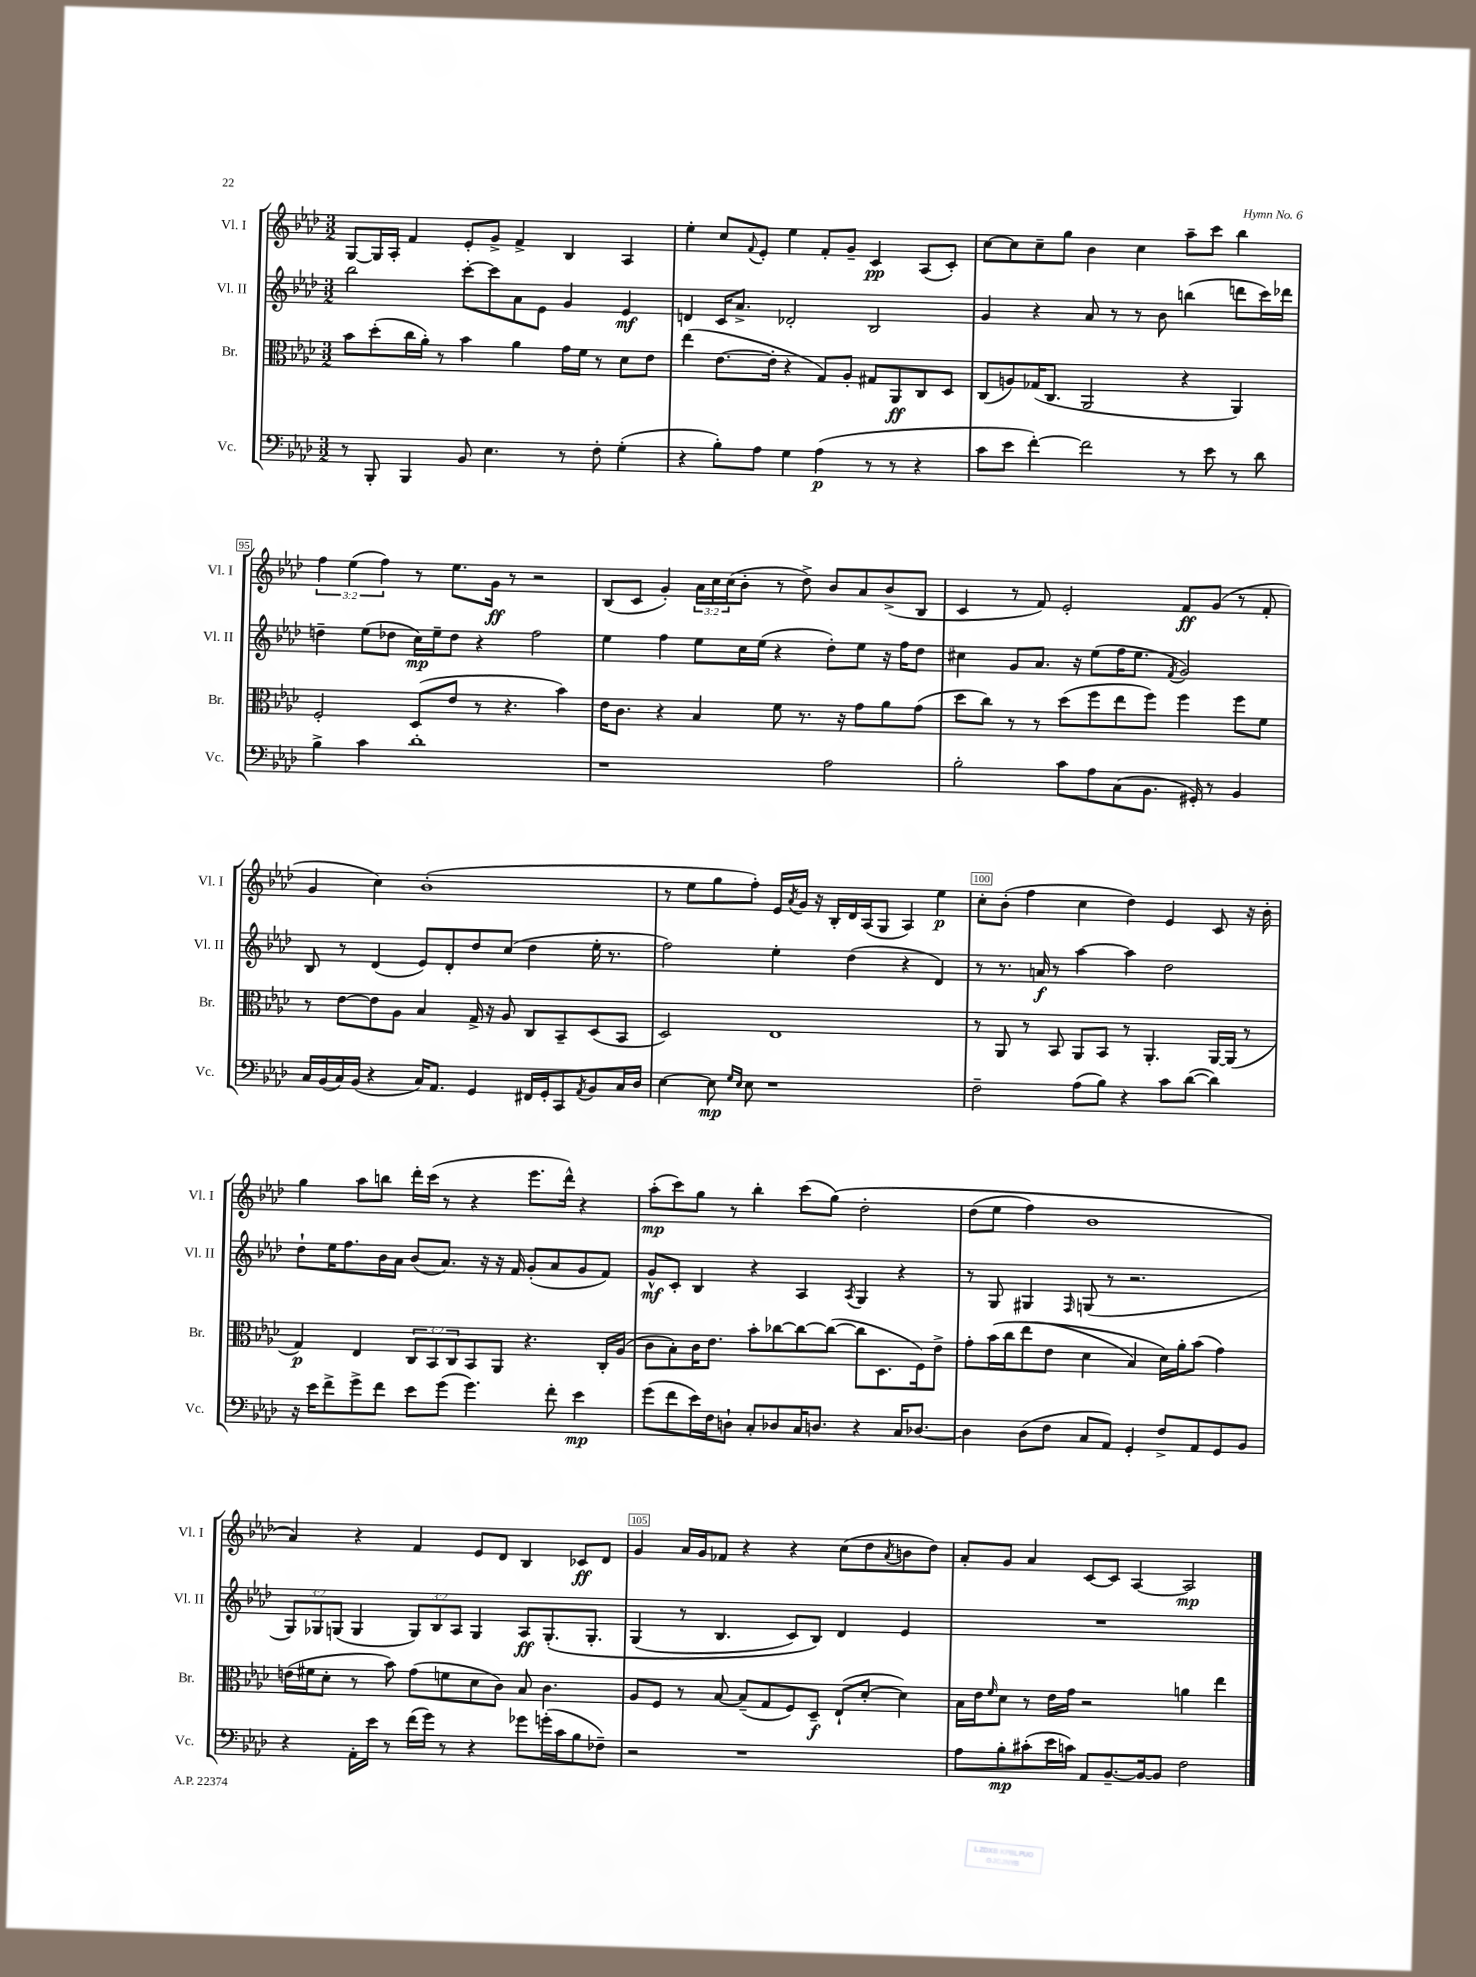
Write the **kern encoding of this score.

**kern	**kern	**kern	**kern
*staff4	*staff3	*staff2	*staff1
*clefF4	*clefC3	*clefG2	*clefG2
*k[b-e-a-d-]	*k[b-e-a-d-]	*k[b-e-a-d-]	*k[b-e-a-d-]
*M3/2	*M3/2	*M3/2	*M3/2
8r	8b-	2bb-	[8G
8BBB-'	(8dd-'	.	16G]
.	.	.	16A-'
4BBB-	16cc	.	4f
.	16a-')	.	.
.	8r	.	.
8BB-	4b-	[8ccc'	8e-'
4.E-	.	8ccc]	8g^
.	4a-	8a-	4f^
.	.	8e-	.
8r	16g	4g	4B-
.	16f	.	.
8F'	8r	.	.
(4G'	8d-	4e-	4A-
.	8e-	.	.
=	=	=	=
4r	(4ee-	4d	4ee-'
8B-')	[8.e-	16c	8cc
.	.	8.a-^	.
.	.	.	8qqf
8A-	.	.	8e-'
.	16e-']	.	.
4G	4r	2d-'	4ee-
(4A-	8G)	.	8f'
.	8A-'	.	8g~
8r	8G#	2B-	4c
8r	8AA-	.	.
4r	8C	.	(8A-
.	8D-	.	8c')
=	=	=	=
8c	(8C	4g	[8cc
8e-	8A)	.	8cc]
[4f')	(16G-	4r	8cc~
.	8.C	.	.
.	.	.	8gg
2f]	2AA-	8a-	4b-
.	.	8r	.
.	.	8r	4cc
.	.	8b-	.
8r	4r	(4bb	8aa-~
8e-	.	.	8ccc
8r	4AA-)	8ddd	4bb-
8d-	.	16ccc)	.
.	.	16ddd-	.
=	=	=	=
4B-^	2F'	4dd~	6ff
.	.	.	(6ee-
4c	.	(8ee-	.
.	.	.	6ff)
.	.	8dd-	.
1d-'	(8D-	16cc)	8r
.	.	16ee-~	.
.	8e-	8dd-	8.ee-
.	8r	4r	.
.	.	.	16g
.	4.r	.	8r
.	.	2ff	2r
.	4b-)	.	.
=	=	=	=
1r	16e-	4ee-	(8B-
.	8.c	.	.
.	.	.	8c
.	4r	4ff	4g')
.	4B-	8ee-	24a-
.	.	.	24cc
.	.	.	(24cc
.	.	16cc	8b-'
.	.	(16ee-	.
.	8f	4r	8r
.	8.r	.	8dd-^)
2A-	.	8dd-')	8b-
.	16r	.	.
.	8g	8ee-	8a-
.	8a-	16r	(8b-^
.	.	16ff	.
.	(8g	8dd-	8B-
=	=	=	=
2B-'	8dd-	4cc#	4c
.	8cc)	.	.
.	8r	8g	8r
.	8r	8.a-	8f)
8c	(8dd-	.	2e-'
.	.	16r	.
8A-	8ff	(8ee-	.
(8C	8ee-	16ff	.
.	.	8.ee-	.
8.BB-	8ff)	.	.
.	.	8qf	.
.	4ff	2g)	8f
16GG#')	.	.	.
8r	.	.	(8g
4BB-	8ff	.	8r
.	8f	.	8f'
=	=	=	=
16C	8r	8B-	4g
(16BB-	.	.	.
16C)	[8e-	8r	.
(16BB-	.	.	.
4r	8e-]	(4d-	4cc)
.	8A-	.	.
16C)	4B-	8e-)	(1b-'
8.AA-	.	.	.
.	.	8d-'	.
4GG	16G^	8dd-	.
.	16r	.	.
.	8A-	(8cc	.
16FF#	8C	4dd-	.
16GG'	.	.	.
8CC	8BB-~	.	.
8qAA-	.	.	.
8BB-	(8D-	16ee-'	.
.	.	8.r	.
16C	8BB-	.	.
16D-	.	.	.
=	=	=	=
[4E-	2D-)	2ff)	8r
.	.	.	8ee-
8E-]	.	.	8gg
16qqG	.	.	.
16qqE-	.	.	.
8E-	.	.	8ff')
1r	1E-	4ee-'	16e-
.	.	.	8qa-
.	.	.	16g
.	.	.	16r
.	.	.	16B-'
.	.	(4dd-	16d-
.	.	.	(16A-
.	.	.	8G
.	.	4r	4A-)
.	.	4d-)	4ee-
=	=	=	=
2F~	8r	8r	8cc'
.	8AA-	8.r	(8b-'
.	8r	.	4ff
.	.	16a	.
.	8BB-	8r	.
(8A-	8AA-	[4aa-	4cc
8B-)	8BB-	.	.
4r	8r	4aa-]	4dd-)
.	4.AA-'	.	.
8c	.	2dd-	4e-
([8d-	.	.	.
4d-])	[16AA-	.	8c
.	(16AA-]	.	.
.	8r	.	16r
.	.	.	16b-'
=	=	=	=
16r	4G)	8dd-`	4gg
16e-	.	.	.
8f^	.	16ee-	.
.	.	8.ff	.
8g^	4E-	.	8aa-
8f	.	16b-	8bb
.	.	16a-	.
8e-	12C	(8b-	16ddd-'
.	.	.	(16ccc
.	12BB-	.	.
(8g	.	8.a-)	8r
.	12C	.	.
4.g)	8BB-	.	4r
.	.	16r	.
.	8AA-	16r	.
.	.	16f	.
.	4.r	(8g'	8.eee-
8f'	.	8a-	.
.	.	.	16ddd-^^)
4e-	.	8g	4r
.	16C'	8f)	.
.	(16A-	.	.
=	=	=	=
(8g	8c	8g^^	(8aa-'
8f	8B-')	8c'	8ccc)
16e-)	16c	4B-	8gg
16F	8.e-	.	.
8D`	.	.	8r
8C'	8b-'	4r	4bb-'
8D-	[8cc-	.	.
16C	8cc-_	4A-	(8ccc
8.D	.	.	.
.	(8cc-_	.	&(8gg)
.	.	8qA-	.
4r	8cc-]	4G	2dd-'
.	8.D-	.	.
16C	.	4r	.
[8.D-	16F)	.	.
.	8e-^	.	.
=	=	=	=
4D-]	8g'	8r	(8dd-
.	&(16b-	8G	8ee-
.	16cc	.	.
(8D-	(8ee-	4G#	4ff)
8F	8e-	.	.
.	.	16qqF	.
8C	4d-	(8G	1b-
8AA-)	.	8r	.
4GG'	4B-)	2.r	.
8F^	16d-&)	.	.
.	16a-'	.	.
8AA-	(8b-	.	.
8GG	4g)	.	.
8BB-	.	.	.
=	=	=	=
4r	(16e	12G)	4a-&)
.	16f#	.	.
.	.	12G-	.
.	8d-'	.	.
.	.	(12G	.
16AA-'	8r	4G	4r
16e-	.	.	.
8r	8b-)	.	.
(16f	(8g	12G)	4f
16g)	.	.	.
.	.	12B-	.
8r	8f	.	.
.	.	12A-	.
4r	8d-	4G	8e-
.	8c)	.	8d-
8g-	8B-	8A-	4B-
(16g'	4.c	&(8.G'	.
16c	.	.	.
8B-	.	.	8c-
.	.	8.G'	.
8F-~)	.	.	8d-
=	=	=	=
2r	8A-	(4G	4g
.	8F	.	.
.	8r	8r	16a-
.	.	.	16g
.	[8B-	4.B-	8f-
1r	(8B-~]	.	4r
.	8G	.	.
.	8F)	8c)	4r
.	8D-~	8B-&)	.
.	(8E-`	4d-	(8cc
.	[8d-'	.	8dd-
.	.	.	8qa-
.	4d-])	4e-	8b
.	.	.	8dd-)
=	=	=	=
8A-	16B-	1.r	8a-'
.	16e-	.	.
.	16qqf	.	.
8B-'	8d-	.	8g
(8c#'	8r	.	4a-
16e-	16e-	.	.
16c)	16g	.	.
8AA-	2r	.	[8c
[8.BB-~	.	.	8c]
.	.	.	[4A-
16BB-_	.	.	.
8BB-]	.	.	.
2F	4a	.	2A-]
.	4ee-	.	.
==	==	==	==
*-	*-	*-	*-
